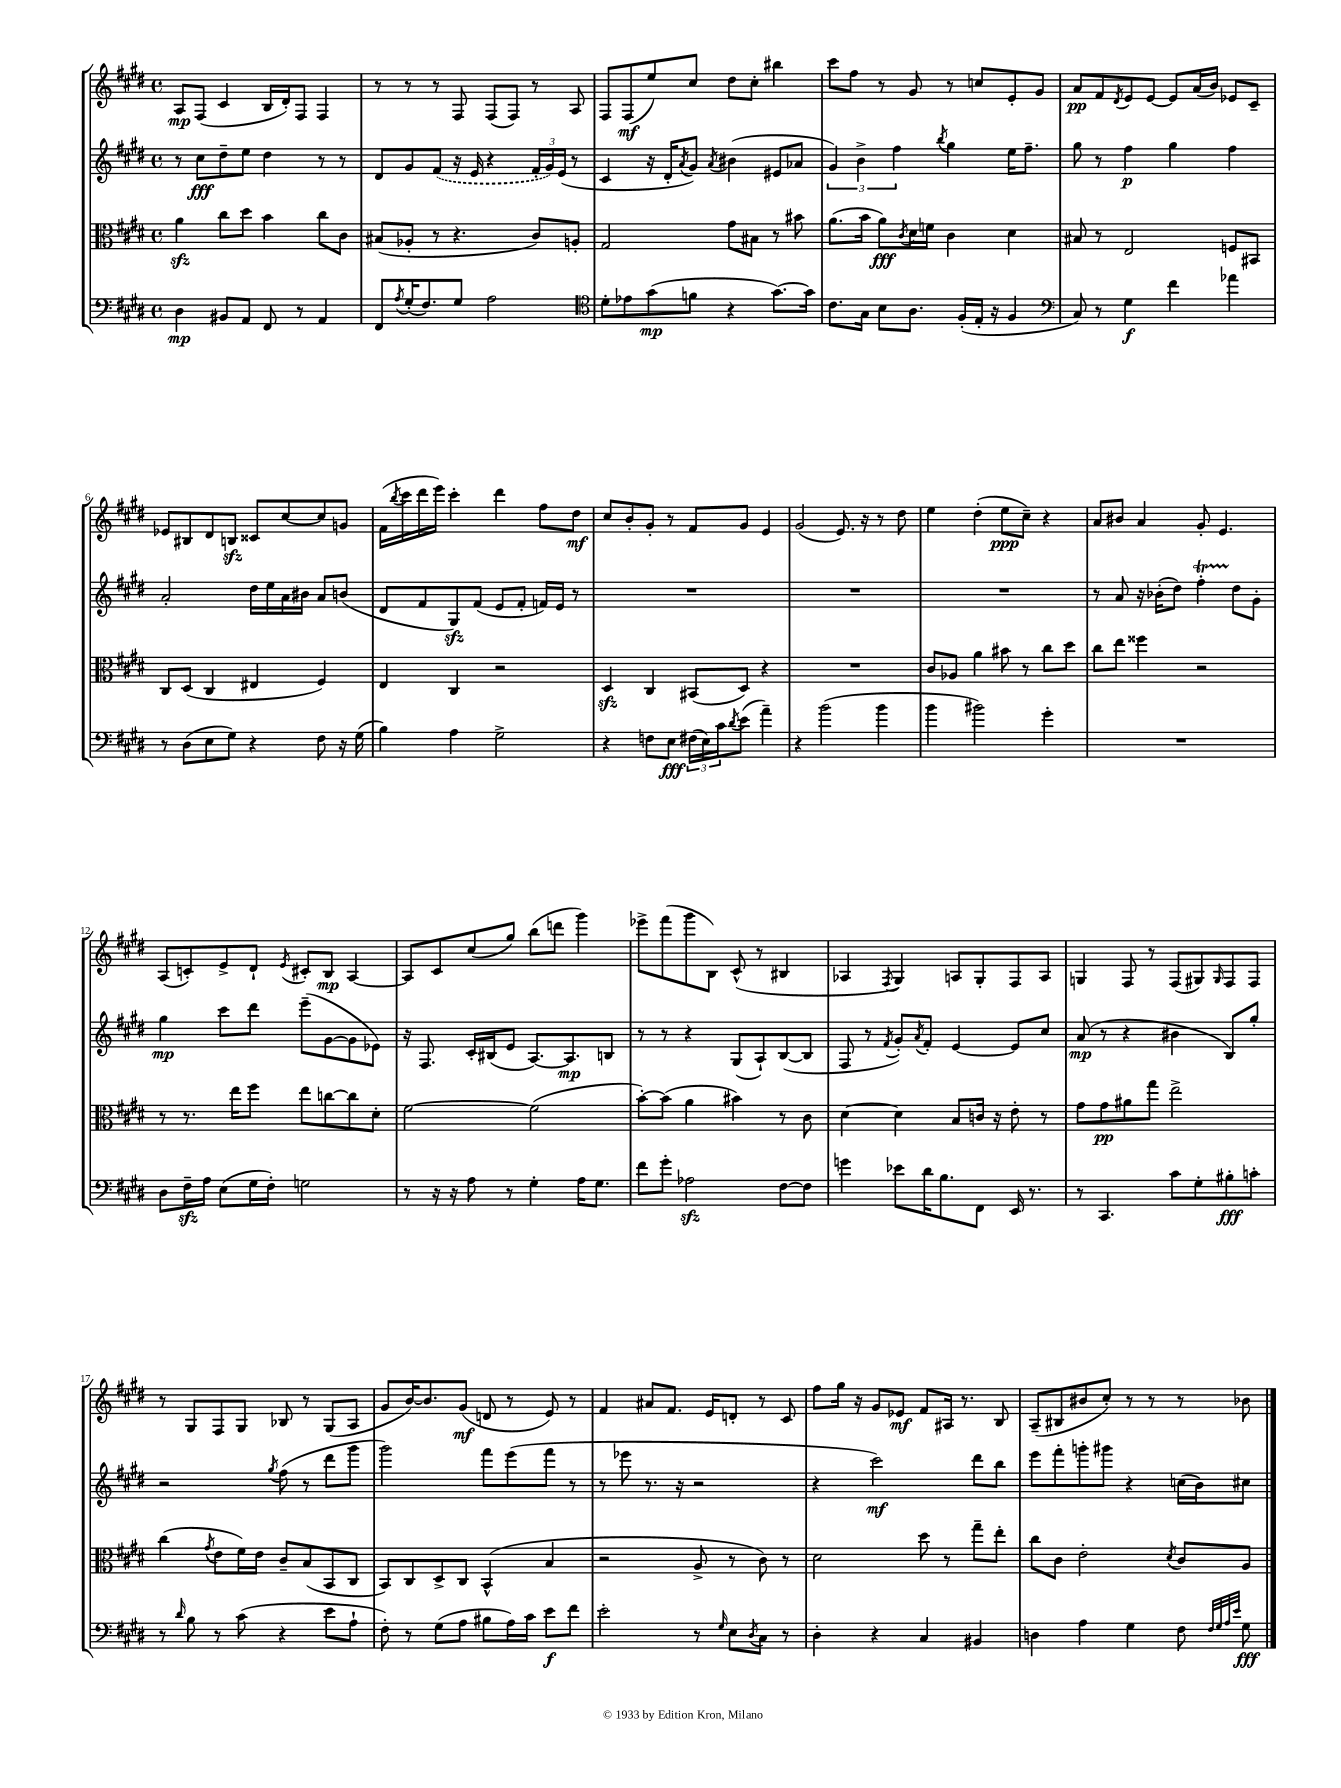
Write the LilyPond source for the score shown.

<<
\new StaffGroup <<
\new Staff = "s0" {
    \clef treble \key e \major \defaultTimeSignature \time 4/4
    a8\mp fis8( cis'4 b16 dis'16-.) fis8 fis4 |
    r8 r8 r8 fis8 fis8( fis8) r8 a8 |
    fis8 fis8\mf( e''8) cis''8 dis''8 cis''8-. bis''4 |
    cis'''8 fis''8 r8 gis'8 r8 c''8 e'8-. gis'8 |
    a'8\pp fis'8 \acciaccatura { dis'8 } e'8 e'8~ e'8 a'16( b'16) ees'8 cis'8-- |
    ees'8 bis8 dis'8 b8\sfz cisis'8 cis''8~ cis''8 g'8 |
    fis'16( \acciaccatura { b''8 } cis'''16 dis'''16 e'''16) cis'''4-. dis'''4 fis''8 dis''8\mf |
    cis''8 b'8-. gis'8-. r8 fis'8 gis'8 e'4 |
    gis'2( e'8.) r16 r8 dis''8 |
    e''4 dis''4-.( e''8\ppp cis''8--) r4 |
    a'8 bis'8 a'4 gis'8-. e'4. |
    a8( c'8-.) e'8-> dis'8-! \acciaccatura { e'8 } cis'8-. b8\mp a4~ |
    a8 cis'8 cis''8( gis''8) b''8( d'''8 gis'''4) |
    ees'''8-> fis'''8( gis'''8 b8) cis'8-^( r8 bis4 |
    aes4 \acciaccatura { fis8 } gis4) a8 gis8-. fis8 a8 |
    g4 fis8 r8 fis8( gis8) \grace { gis16 } fis8 fis8 |
    r8 gis8 fis8 gis8 bes8 r8 gis8( a8 |
    gis'8 b'16~) b'8. gis'8\mf( d'8 r8 e'8) r8 |
    fis'4 ais'8 fis'8. e'16 d'8-. r8 cis'8 |
    fis''8 gis''16 r16 gis'8 ees'8\mf fis'8 ais16 r8. b8 |
    a8--( bis8 bis'8 cis''8-.) r8 r8 r8 bes'8 \bar "|." |
}
\new Staff = "s1" {
    \clef treble \key e \major \defaultTimeSignature \time 4/4
    r8 cis''8\fff dis''8-- e''8 dis''4 r8 r8 |
    dis'8 gis'8 \once \slurDashed fis'8( r16 e'16 r4 \tuplet 3/2 { fis'16-. gis'16) e'16( } r8 |
    cis'4 r16 dis'16-. \acciaccatura { a'8 } gis'8) \acciaccatura { a'8 } bis'4( eis'8 aes'8 |
    \tuplet 3/2 { gis'4) b'4-> fis''4 } \acciaccatura { b''8 } gis''4 e''16 fis''8.-- |
    gis''8 r8 fis''4\p gis''4 fis''4 |
    a'2-. dis''16 e''16 a'16 bis'16 a'8 b'8( |
    dis'8 fis'8 gis8\sfz) fis'8( e'8 fis'8-. f'16) e'16 r8 |
    R1 |
    R1 |
    R1 |
    r8 a'8 r16 bes'16-.( dis''8) fis''4-.\startTrillSpan dis''8\stopTrillSpan gis'8-. |
    gis''4\mp cis'''8 dis'''8 e'''8--( gis'8~ gis'8 ees'8) |
    r16 fis8. cis'16-. bis16( e'8 a8.~) a8.\mp b8 |
    r8 r8 r4 gis8( a8-!) b8~( b8 |
    fis8 r8 \acciaccatura { fis'8 } gis'8-.) \acciaccatura { a'8 } fis'8-. e'4~ e'8 cis''8 |
    a'8\mp( r8 r4 bis'4 b8) gis''8-. |
    r2 \acciaccatura { gis''8 } fis''8( r8 dis'''8 gis'''8 |
    gis'''2) fis'''8 e'''8( fis'''8 r8 |
    r8 ees'''8 r8. r16 r2 |
    r4 cis'''2\mf) dis'''8 b''8 |
    e'''8 fis'''8-. g'''8-. gis'''8 r4 c''16( b'16) cis''8 \bar "|." |
}
\new Staff = "s2" {
    \clef alto \key e \major \defaultTimeSignature \time 4/4
    a'4\sfz cis''8 dis''8 b'4 cis''8 cis'8 |
    bis8( aes8-. r8 r4. cis'8) a8-. |
    gis2 gis'8 bis8 r8 bis'8 |
    a'8.( b'16 a'8\fff) \acciaccatura { cis'8 } dis'16 f'16 cis'4 dis'4 |
    bis8 r8 e2 f8 bis,8 |
    cis8 dis8( cis4 eis4 fis4) |
    e4 cis4 r2 |
    dis4\sfz cis4 bis,8( dis8) r4 |
    R1 |
    cis'8 aes8 a'4 bis'8 r8 cis''8 dis''8 |
    cis''8 e''8 fisis''4 r2 |
    r8 r8. e''16 fis''8 e''8 c''8~ c''8 dis'8-. |
    fis'2~ fis'2( |
    b'8~-.) b'8( a'4 bis'4) r8 cis'8 |
    dis'4~ dis'4 b8 c'16 r16 e'8-. r8 |
    gis'8 gis'8\pp ais'8 gis''8 e''2-> |
    cis''4( \acciaccatura { gis'8 } e'8 fis'16) e'16 cis'8-- b8( b,8 cis8 |
    b,8) cis8 dis8-> cis8 b,4-^( b4 |
    r2 a8-> r8 cis'8) r8 |
    dis'2 dis''8 r8 gis''8-- e''8-. |
    cis''8 cis'8 e'2-. \acciaccatura { dis'8 } cis'8 a8 \bar "|." |
}
\new Staff = "s3" {
    \clef bass \key e \major \defaultTimeSignature \time 4/4
    dis4\mp bis,8 a,8 fis,8 r8 a,4 |
    fis,8 \acciaccatura { a8 } gis16-.( fis8.) gis8 a2 |
    \clef tenor dis'8-. ees'8 gis'8\mp( f'8 r4 gis'8.~) gis'16 |
    cis'8. gis16 b8 a8. fis16-.( e16-. r16 fis4 |
    \clef bass cis8) r8 gis4\f fis'4 aes'4 |
    r8 dis8( e8 gis8) r4 fis8 r16 gis16( |
    b4) a4 gis2-> |
    r4 f8 e8\fff \tuplet 3/2 { fis16( e16) cis'16 } \acciaccatura { dis'8 } e'8( a'4--) |
    r4 b'2( b'4 |
    b'4 bis'2) gis'4-. |
    R1 |
    dis8 fis16--\sfz a16 e8( gis16 fis16-.) g2 |
    r8 r16 r16 a8 r8 gis4-. a16 gis8. |
    fis'8 gis'8-. aes2\sfz fis8~ fis8 |
    g'4 ees'8 dis'16 b8. fis,8 e,16 r8. |
    r8 cis,4. cis'8 gis8-. bis8-.\fff c'8-. |
    r8 \grace { dis'16 } b8 r8 cis'8( r4 e'8 a8-! |
    fis8-.) r8 gis8( a8 bis8 a16) cis'16 e'8\f fis'8 |
    e'2-. r8 \grace { gis16 } e8 \acciaccatura { dis8 } cis8 r8 |
    dis4-. r4 cis4 bis,4 |
    d4 a4 gis4 fis8 \grace { fis32 gis32 a32 e'32 } gis8\fff \bar "|." |
}
>>
>>
